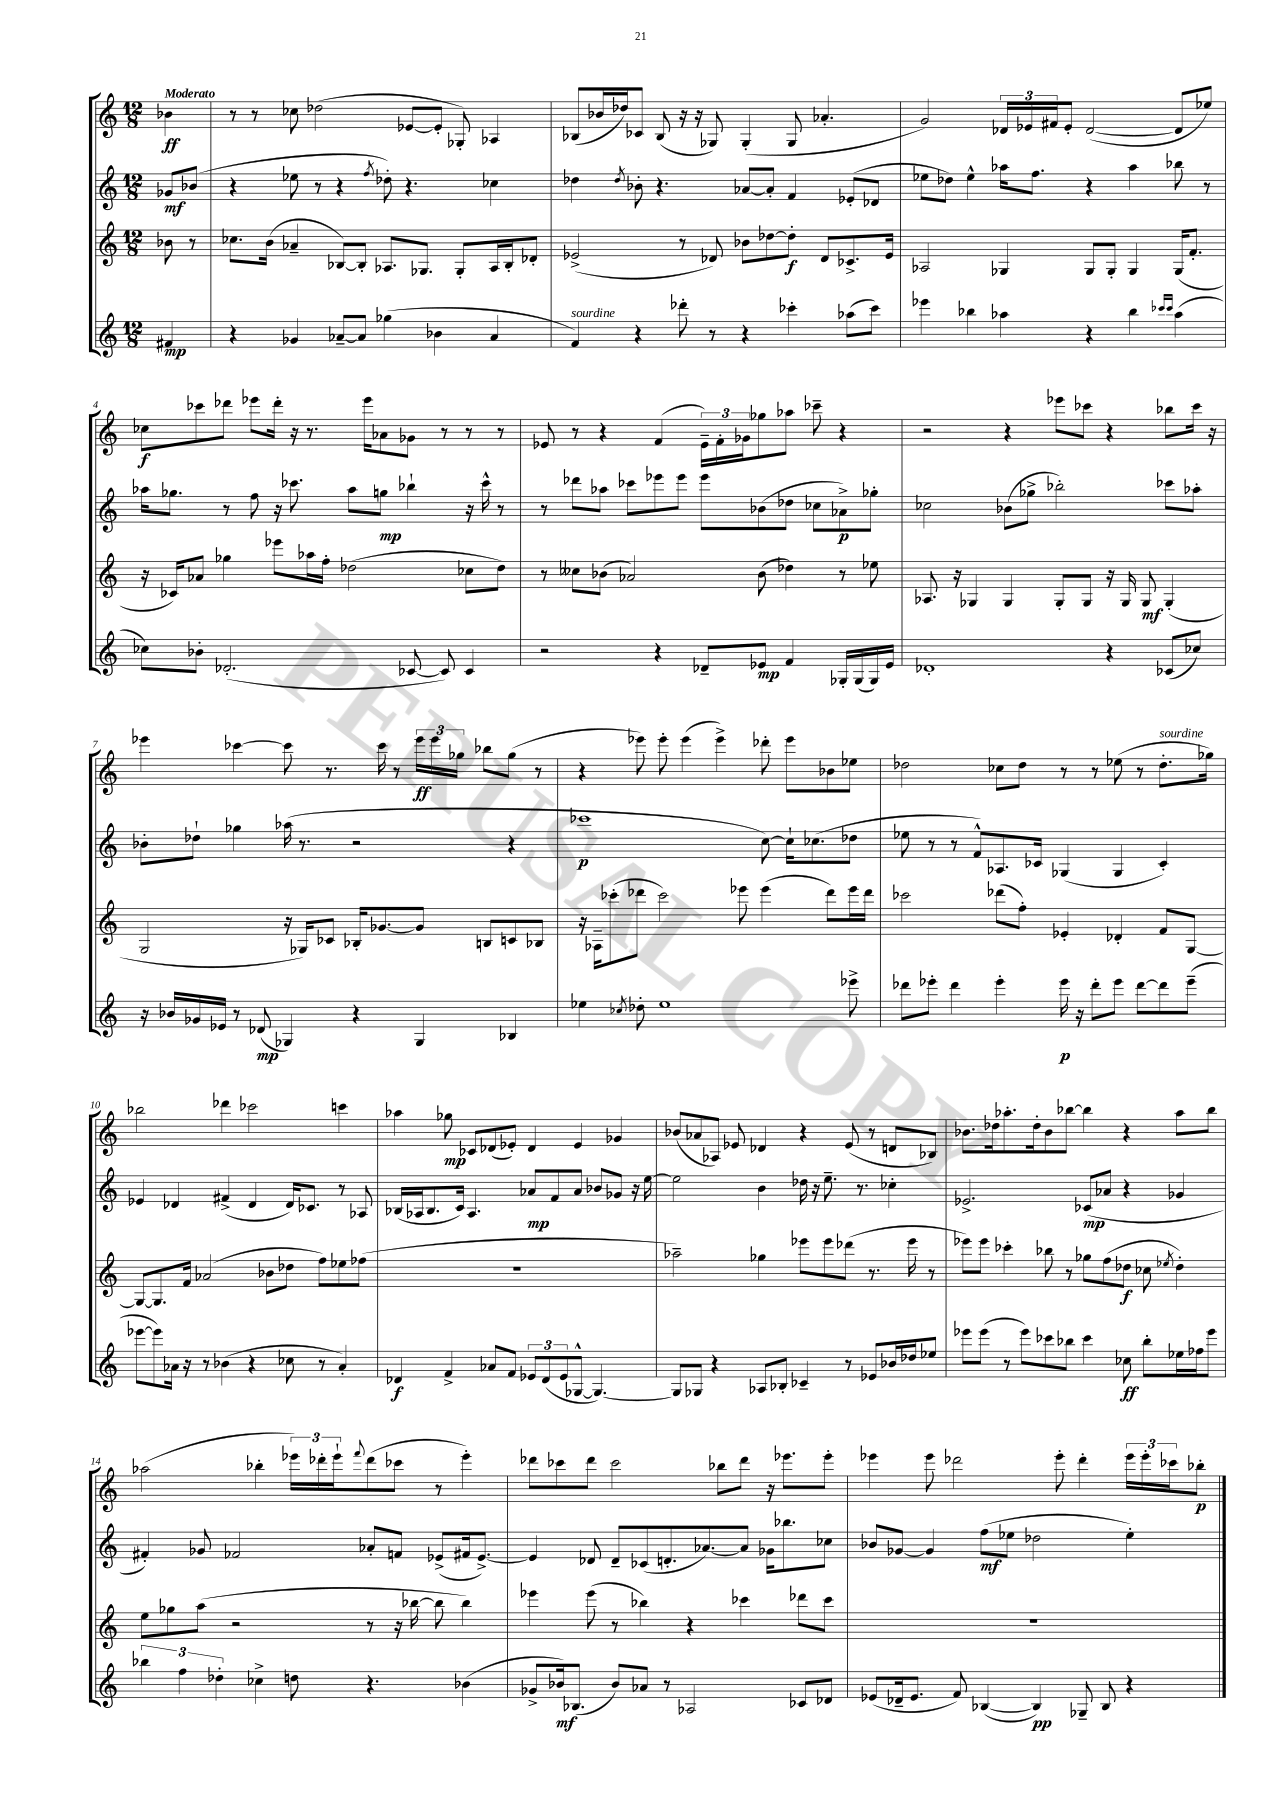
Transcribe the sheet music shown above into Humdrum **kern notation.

**kern	**dynam	**kern	**dynam	**kern	**dynam	**kern	**dynam
*part4	*part4	*part3	*part3	*part2	*part2	*part1	*part1
*staff4	*staff4	*staff3	*staff3	*staff2	*staff2	*staff1	*staff1
*clefG2	*	*clefG2	*	*clefG2	*	*clefG2	*
*k[]	*	*k[]	*	*k[]	*	*k[]	*
*M12/8	*	*M12/8	*	*M12/8	*	*M12/8	*
=	=	=	=	=	=	=	=
!	!	!	!	!	!	!LO:TX:a:B:t=Moderato	!
4f#X/	mp	8b-X\	.	8g-X/L	mf	4b-X\	ff
.	.	8r	.	(8b-X/J	.	.	.
=1	=1	=1	=1	=1	=1	=1	=1
4r	.	8.cc-X\L	.	4r	.	8r	.
.	.	.	.	.	.	8r	.
.	.	(16b\Jk	.	.	.	.	.
4g-X/	.	4a-X~/	.	8ee-X\	.	8cc-X\	.
.	.	.	.	8r	.	(2dd-X\	.
[8a-X~/L	.	[8B-X/L)	.	4r	.	.	.
8a-/J]	.	8B-'/J]	.	.	.	.	.
.	.	.	.	8qff/	.	.	.
(4gg-X\	.	8.A-X/L	.	8dd-X'\)	.	.	.
.	.	.	.	4.r	.	[8e-X/L	.
.	.	8.G-X/J	.	.	.	.	.
4b-X\	.	.	.	.	.	8e-'/J]	.
.	.	8G-'/L	.	.	.	8G-X'/)	.
4a-/	.	16A-/L	.	4cc-X\	.	4A-X/	.
.	.	16B-'/J	.	.	.	.	.
.	.	8d-X'/J	.	.	.	.	.
=2	=2	=2	=2	=2	=2	=2	=2
!LO:TX:a:i:t=sourdine	!	!	!	!	!	!	!
4f/)	.	(2e-X^/	.	4dd-X\	.	(8B-X/L	.
.	.	.	.	.	.	16b-X/L	.
.	.	.	.	.	.	16dd-X/J)	.
.	.	.	.	8qdd-/	.	.	.
4r	.	.	.	8b-X'\	.	8c-X/J	.
.	.	.	.	4.r	.	(8B-/	.
8ddd-X'\	.	8r	.	.	.	16r	.
.	.	.	.	.	.	16r	.
8r	.	8d-X/)	.	.	.	8G-X/)	.
4r	.	8b-X\L	.	[8a-X/L	.	(4G-'/	.
.	.	[8dd-X\	.	8a-'/J]	.	.	.
4ccc-X'\	.	8dd-'\J]	f	4f/	.	8G-/	.
.	.	8d-/L	.	.	.	4.a-X'/	.
(8aa-X\L	.	8.c-X^/	.	(8e-X'/L	.	.	.
8ccc-\J)	.	.	.	8d-X/J	.	.	.
.	.	16e-/Jk	.	.	.	.	.
=3	=3	=3	=3	=3	=3	=3	=3
4eee-X\	.	2A-X/	.	8ee-X\L	.	2g/)	.
.	.	.	.	8dd-X\J)	.	.	.
4bb-X\	.	.	.	4ee-^^\	.	.	.
4aa-X\	.	4G-X/	.	16aa-X\KL	.	24d-X/LL	.
.	.	.	.	.	.	24e-X/	.
.	.	.	.	8.ff\J	.	.	.
.	.	.	.	.	.	24f#X/J	.
.	.	.	.	.	.	8e-'/J	.
4r	.	8G-/L	.	4r	.	([2d-/	.
.	.	8G-'/J	.	.	.	.	.
4bb-\	.	4G-/	.	4aa-\	.	.	.
16qqccc-X/LL	.	.	.	.	.	.	.
16qqccc-/JJ	.	.	.	.	.	.	.
(4aa-\	.	(16G-/KL	.	8bb-X\	.	8d-/L]	.
.	.	8.f'/J	.	.	.	.	.
.	.	.	.	8r	.	8ee-X/J)	.
!!LO:LB:g=z
=4	=4	=4	=4	=4	=4	=4	=4
8cc-X\L)	.	16r	.	16aa-X\KL	.	8cc-X\L	f
.	.	16c-X/KL)	.	8.gg-X\J	.	.	.
8b-X'\J	.	8a-X/J	.	.	.	8ccc-X\	.
(2.d-X'/	.	4gg-X\	.	8r	.	8ddd-X\J	.
.	.	.	.	8ff\	.	8eee-X\L	.
.	.	8eee-X\L	.	16r	.	16ddd-'\Jk	.
.	.	.	.	8.ccc-X\	.	16r	.
.	.	16aa-X\L	.	.	.	8.r	.
.	.	16ff'\JJ	.	.	.	.	.
.	.	(2dd-X\	.	8aa-\L	.	.	.
.	.	.	.	.	.	16eee-\KL	.
.	.	.	.	8ggn\J	mp	8a-X\	.
[8c-X/	.	.	.	4bb-X`\	.	8g-X\J	.
8c-/])	.	.	.	.	.	8r	.
4c-/	.	8cc-X\L	.	16r	.	8r	.
.	.	.	.	16ccc-^^\	.	.	.
.	.	8dd-\J)	.	8r	.	8r	.
=5	=5	=5	=5	=5	=5	=5	=5
2r	.	8r	.	8r	.	8e-X/	.
.	.	8cc--X\L	.	8ddd-X\L	.	8r	.
.	.	(8b-X\J	.	8aa-X\J	.	4r	.
.	.	2a-X/)	.	8ccc-X\L	.	.	.
4r	.	.	.	8eee-X\	.	(4f/	.
.	.	.	.	8eee-\J	.	.	.
8d-X~/L	.	.	.	8eee-\L	.	24e-~\LL)	.
.	.	.	.	.	.	24f'\	.
.	.	.	.	.	.	24g-X\J	.
8e-X/J	mp	(8b-\	.	(8b-X\	.	8gg-X\	.
4f/	.	4dd-X\)	.	8dd-X\J	.	8aa-X\J	.
.	.	.	.	8cc-X\L	.	8ccc-X~\	.
16G-X'/LL	.	8r	.	8a-X^\)	p	4r	.
(16G-/	.	.	.	.	.	.	.
16G-/)	.	8ee-X\	.	8gg-X'\J	.	.	.
16e-/JJ	.	.	.	.	.	.	.
=6	=6	=6	=6	=6	=6	=6	=6
1d-X'	.	8.A-X/	.	2cc-X\	.	2r	.
.	.	16r	.	.	.	.	.
.	.	4G-X/	.	.	.	.	.
.	.	4G-/	.	(8b-X\L	.	4r	.
.	.	.	.	8gg-X^\J	.	.	.
.	.	8G-'/L	.	2bb-X'\)	.	8eee-X\L	.
.	.	8G-/J	.	.	.	8ccc-X\J	.
4r	.	16r	.	.	.	4r	.
.	.	16G-/	.	.	.	.	.
.	.	8G-/	mf	.	.	.	.
(8c-X/L	.	(4G-'/	.	8ccc-X\L	.	8bb-X\L	.
8cc-X/J)	.	.	.	8aa-X'\J	.	16ccc-\Jk	.
.	.	.	.	.	.	16r	.
!!LO:LB:g=z
=7	=7	=7	=7	=7	=7	=7	=7
16r	.	2G/	.	8b-X'\L	.	4eee-X\	.
16b-X/LL	.	.	.	.	.	.	.
16g-X/	.	.	.	8dd-X`\J	.	.	.
16e-X/JJ	.	.	.	.	.	.	.
8r	.	.	.	4gg-X\	.	[4ccc-X\	.
(8d-X/	mp	.	.	.	.	.	.
4G-X/)	.	16r	.	(16aa-X\	.	8ccc-\]	.
.	.	16G-X/KL)	.	8.r	.	.	.
.	.	8c-X/J	.	.	.	8.r	.
4r	.	16B-X'/KL	.	2r	.	.	.
.	.	[8.g-X/	.	.	.	16ccc-\	.
.	.	.	.	.	.	8r	.
4G-/	.	8g-/J]	.	.	.	24eee-\LL	ff
.	.	.	.	.	.	24eee-\	.
.	.	.	.	.	.	24gg-X\JJ	.
.	.	8Bn/L	.	.	.	8bb-X\L	.
4B-X/	.	8cn/	.	4r	.	(8gg-\J	.
.	.	8B-X/J	.	.	.	8r	.
=8	=8	=8	=8	=8	=8	=8	=8
4ee-X\	.	16r	.	1ccc-X	p	4r	.
.	.	16A-X~\KL	.	.	.	.	.
.	.	(8ccc-X'\	.	.	.	.	.
8qcc-X/	.	.	.	.	.	.	.
8dd-X'\	.	8ddd-X\J	.	.	.	8eee-X\)	.
1ee-	.	2ccc-\)	.	.	.	8eee-'\	.
.	.	.	.	.	.	(4eee-\	.
.	.	.	.	.	.	4eee-^\)	.
.	.	8eee-X\	.	.	.	.	.
.	.	(4eee-\	.	[8cc\)	.	8ddd-X'\	.
.	.	.	.	16cc`\KL]	.	8eee-\L	.
.	.	.	.	(8.cc-X\	.	.	.
.	.	8ddd-\L)	.	.	.	8b-X\	.
8eee-X^\	.	16eee-\L	.	8dd-X\J	.	8ee-X\J	.
.	.	16ddd-\JJ	.	.	.	.	.
=9	=9	=9	=9	=9	=9	=9	=9
8ddd-X\L	.	2ccc-X\	.	8ee-X\	.	2dd-X\	.
8eee-X'\J	.	.	.	8r	.	.	.
4ddd-\	.	.	.	8r	.	.	.
.	.	.	.	8f^^/L)	.	.	.
4eee-'\	.	(8ddd-X\L	.	8.A-X/	.	8cc-X\L	.
.	.	8ff'\J)	.	.	.	8dd-\J	.
.	.	.	.	16c-X/Jk	.	.	.
16eee-\	p	4e-X'/	.	(4G-X/	.	8r	.
16r	.	.	.	.	.	.	.
8ddd-'\L	.	.	.	.	.	8r	.
8eee-\J	.	4d-X'/	.	4G-/	.	(8ee-X\	.
[8ddd-\L	.	.	.	.	.	8r	.
!	!	!	!	!	!	!LO:TX:a:i:t=sourdine	!
8ddd-\]	.	8f/L	.	4c-'/)	.	8.dd-'\L	.
(8eee-~\J	.	[8G/J	.	.	.	.	.
.	.	.	.	.	.	16gg-X\Jk)	.
!!LO:LB:g=z
=10	=10	=10	=10	=10	=10	=10	=10
[8eee-X\L	.	8G/L_	.	4e-X/	.	2bb-X\	.
8eee-\])	.	8.G/]	.	.	.	.	.
16a-X\Jk	.	.	.	4d-X/	.	.	.
16r	.	16f/Jk	.	.	.	.	.
8r	.	(2a-X/	.	.	.	.	.
(4b-X\	.	.	.	(4f#X^/	.	4ddd-X\	.
4r	.	.	.	4d-/	.	2ccc-X\	.
.	.	8b-X\L	.	.	.	.	.
8cc-X\	.	8dd-X\J	.	16d-/KL)	.	.	.
.	.	.	.	8.c-X/J	.	.	.
8r	.	8ff\L)	.	.	.	.	.
4a-'/)	.	8ee-X\	.	8r	.	4cccn\	.
.	.	(8ff-X\J	.	8A-X/	.	.	.
=11	=11	=11	=11	=11	=11	=11	=11
4d-X/	f	1.r	.	(16B-X/LL	.	4aa-X\	.
.	.	.	.	16A-X/J	.	.	.
.	.	.	.	8.B-/	.	.	.
4f^/	.	.	.	.	.	8gg-X\	mp
.	.	.	.	16c/Jk)	.	.	.
.	.	.	.	4.A-/	.	8c-X/L	.
8a-X/L	.	.	.	.	.	(8d-X/	.
8f/J	.	.	.	.	.	8e-X'/J)	.
12e-X/L	.	.	.	8a-X/L	mp	4d-/	.
(12d-/	.	.	.	.	.	.	.
.	.	.	.	8f/	.	.	.
12e-/	.	.	.	.	.	.	.
[8G-X^^/J	.	.	.	8a-/J	.	4e-/	.
4.G-/_)	.	.	.	8b-X/L	.	.	.
.	.	.	.	8g-X/J	.	4g-X/	.
.	.	.	.	16r	.	.	.
.	.	.	.	[16ee\	.	.	.
=12	=12	=12	=12	=12	=12	=12	=12
8G-/L]	.	2aa-X~\)	.	2ee\]	.	(8b-X/L	.
8G-X/J	.	.	.	.	.	8a-X/	.
4r	.	.	.	.	.	8A-X/J)	.
.	.	.	.	.	.	8e-X/	.
8A-X/L	.	4gg-X\	.	4b\	.	4d-X/	.
8B-X'/J	.	.	.	.	.	.	.
4c-X~/	.	8eee-X\L	.	16dd-X\	.	4r	.
.	.	.	.	16r	.	.	.
.	.	8eee-\	.	8.ee~\	.	.	.
8r	.	(8ddd-X\J	.	.	.	(8e-/	.
.	.	.	.	8.r	.	.	.
8e-X/L	.	8.r	.	.	.	8r	.
16b-X/L	.	.	.	4cc-X'\	.	8dn/L	.
16dd-X/J	.	16eee-\	.	.	.	.	.
8ee-X/J	.	8r	.	.	.	8B-X/J)	.
=13	=13	=13	=13	=13	=13	=13	=13
8eee-X\L	.	8eee-X\L)	.	2.e-X^/	.	8.b-X\L	.
(8eee-\J	.	8eee-\J	.	.	.	.	.
.	.	.	.	.	.	16dd-X\k	.
8r	.	4ccc-X'\	.	.	.	8.aa-X'\	.
8eee-\L)	.	.	.	.	.	.	.
.	.	.	.	.	.	16dd-'\k	.
8ccc-X\	.	8bb-X\	.	.	.	8b-\	.
8bb-X\J	.	8r	.	.	.	[8bb-X\J	.
4ccc-\	.	8gg-X\L	.	(8c-X/L	mp	4bb-\]	.
.	.	(8ff\	.	8a-X/J	.	.	.
8cc-X\	ff	8dd-X\J	f	4r	.	4r	.
8bb-'\L	.	8cc-X\	.	.	.	.	.
.	.	8qee-X/	.	.	.	.	.
16ee-X\L	.	4dd-'\)	.	4g-X/	.	8aa-\L	.
16ff-X\J	.	.	.	.	.	.	.
8eee-\J	.	.	.	.	.	8bb-\J	.
!!LO:LB:g=z
=14	=14	=14	=14	=14	=14	=14	=14
6bb-X\	.	8ee\L	.	4f#X'/)	.	(2aa-X\	.
.	.	8gg-X\	.	.	.	.	.
6ff\	.	.	.	.	.	.	.
.	.	(8aa\J	.	8g-X/	.	.	.
6dd-X'\	.	.	.	.	.	.	.
.	.	2r	.	2f-X/	.	.	.
4cc-X^\	.	.	.	.	.	4bb-X'\	.
8ddn\	.	.	.	.	.	24eee-X\LL)	.
.	.	.	.	.	.	24ddd-X'\	.
.	.	.	.	.	.	24eee-`\J	.
.	.	.	.	.	.	8qqfff/	.
4.r	.	8r	.	8a-X'/L	.	(8ddd-\	.
.	.	16r	.	8fn/J	.	8ccc-X\J	.
.	.	[16bb-X\	.	.	.	.	.
.	.	8bb-\]	.	(8e-X^/L	.	8r	.
(4b-X\	.	4bb-\)	.	16f#X/k	.	4eee-'\)	.
.	.	.	.	[8.e-^/J)	.	.	.
=15	=15	=15	=15	=15	=15	=15	=15
8g-X^/L	.	4eee-X\	.	4e-/]	.	8ddd-X\L	.
16b-X/k)	mf	.	.	.	.	8ccc-X\	.
(8.B-X/J	.	.	.	.	.	.	.
.	.	(8eee-\	.	8d-X/	.	8ddd-\J	.
8b-/L)	.	8r	.	8d-~/L	.	2ccc-\	.
8a-X/J	.	4bb-X\)	.	(8c-X/	.	.	.
8r	.	.	.	8.dn'/	.	.	.
2A-X/	.	4r	.	.	.	.	.
.	.	.	.	[8.a-X/)	.	.	.
.	.	.	.	.	.	8bb-X\L	.
.	.	4ccc-X\	.	8a-/J]	.	8ddd-\J	.
.	.	.	.	16g-X\KL	.	16r	.
.	.	.	.	8.bb-X\	.	8.eee-X\L	.
8c-X/L	.	8ddd-X\L	.	.	.	.	.
8d-X/J	.	8ccc-\J	.	8cc-X\J	.	8eee-'\J	.
=16	=16	=16	=16	=16	=16	=16	=16
(8e-X/L	.	1.r	.	8b-X/L	.	4eee-X\	.
16d-X~/k	.	.	.	[8g-X/J	.	.	.
8.e-/J	.	.	.	.	.	.	.
.	.	.	.	4g-/]	.	8eee-\	.
8f/)	.	.	.	.	.	2ddd-X\	.
([4B-X/	.	.	.	(8ff\L	mf	.	.
.	.	.	.	8ee-X\J	.	.	.
4B-/])	pp	.	.	2dd-X\	.	.	.
.	.	.	.	.	.	8eee-'\	.
8G-X~/	.	.	.	.	.	4ddd-'\	.
8B-/	.	.	.	.	.	.	.
4r	.	.	.	4ee-'\)	.	24eee-\LL	.
.	.	.	.	.	.	24eee-'\	.
.	.	.	.	.	.	24ccc-X\J	.
.	.	.	.	.	.	8bb-X'\J	p
==	==	==	==	==	==	==	==
*-	*-	*-	*-	*-	*-	*-	*-
